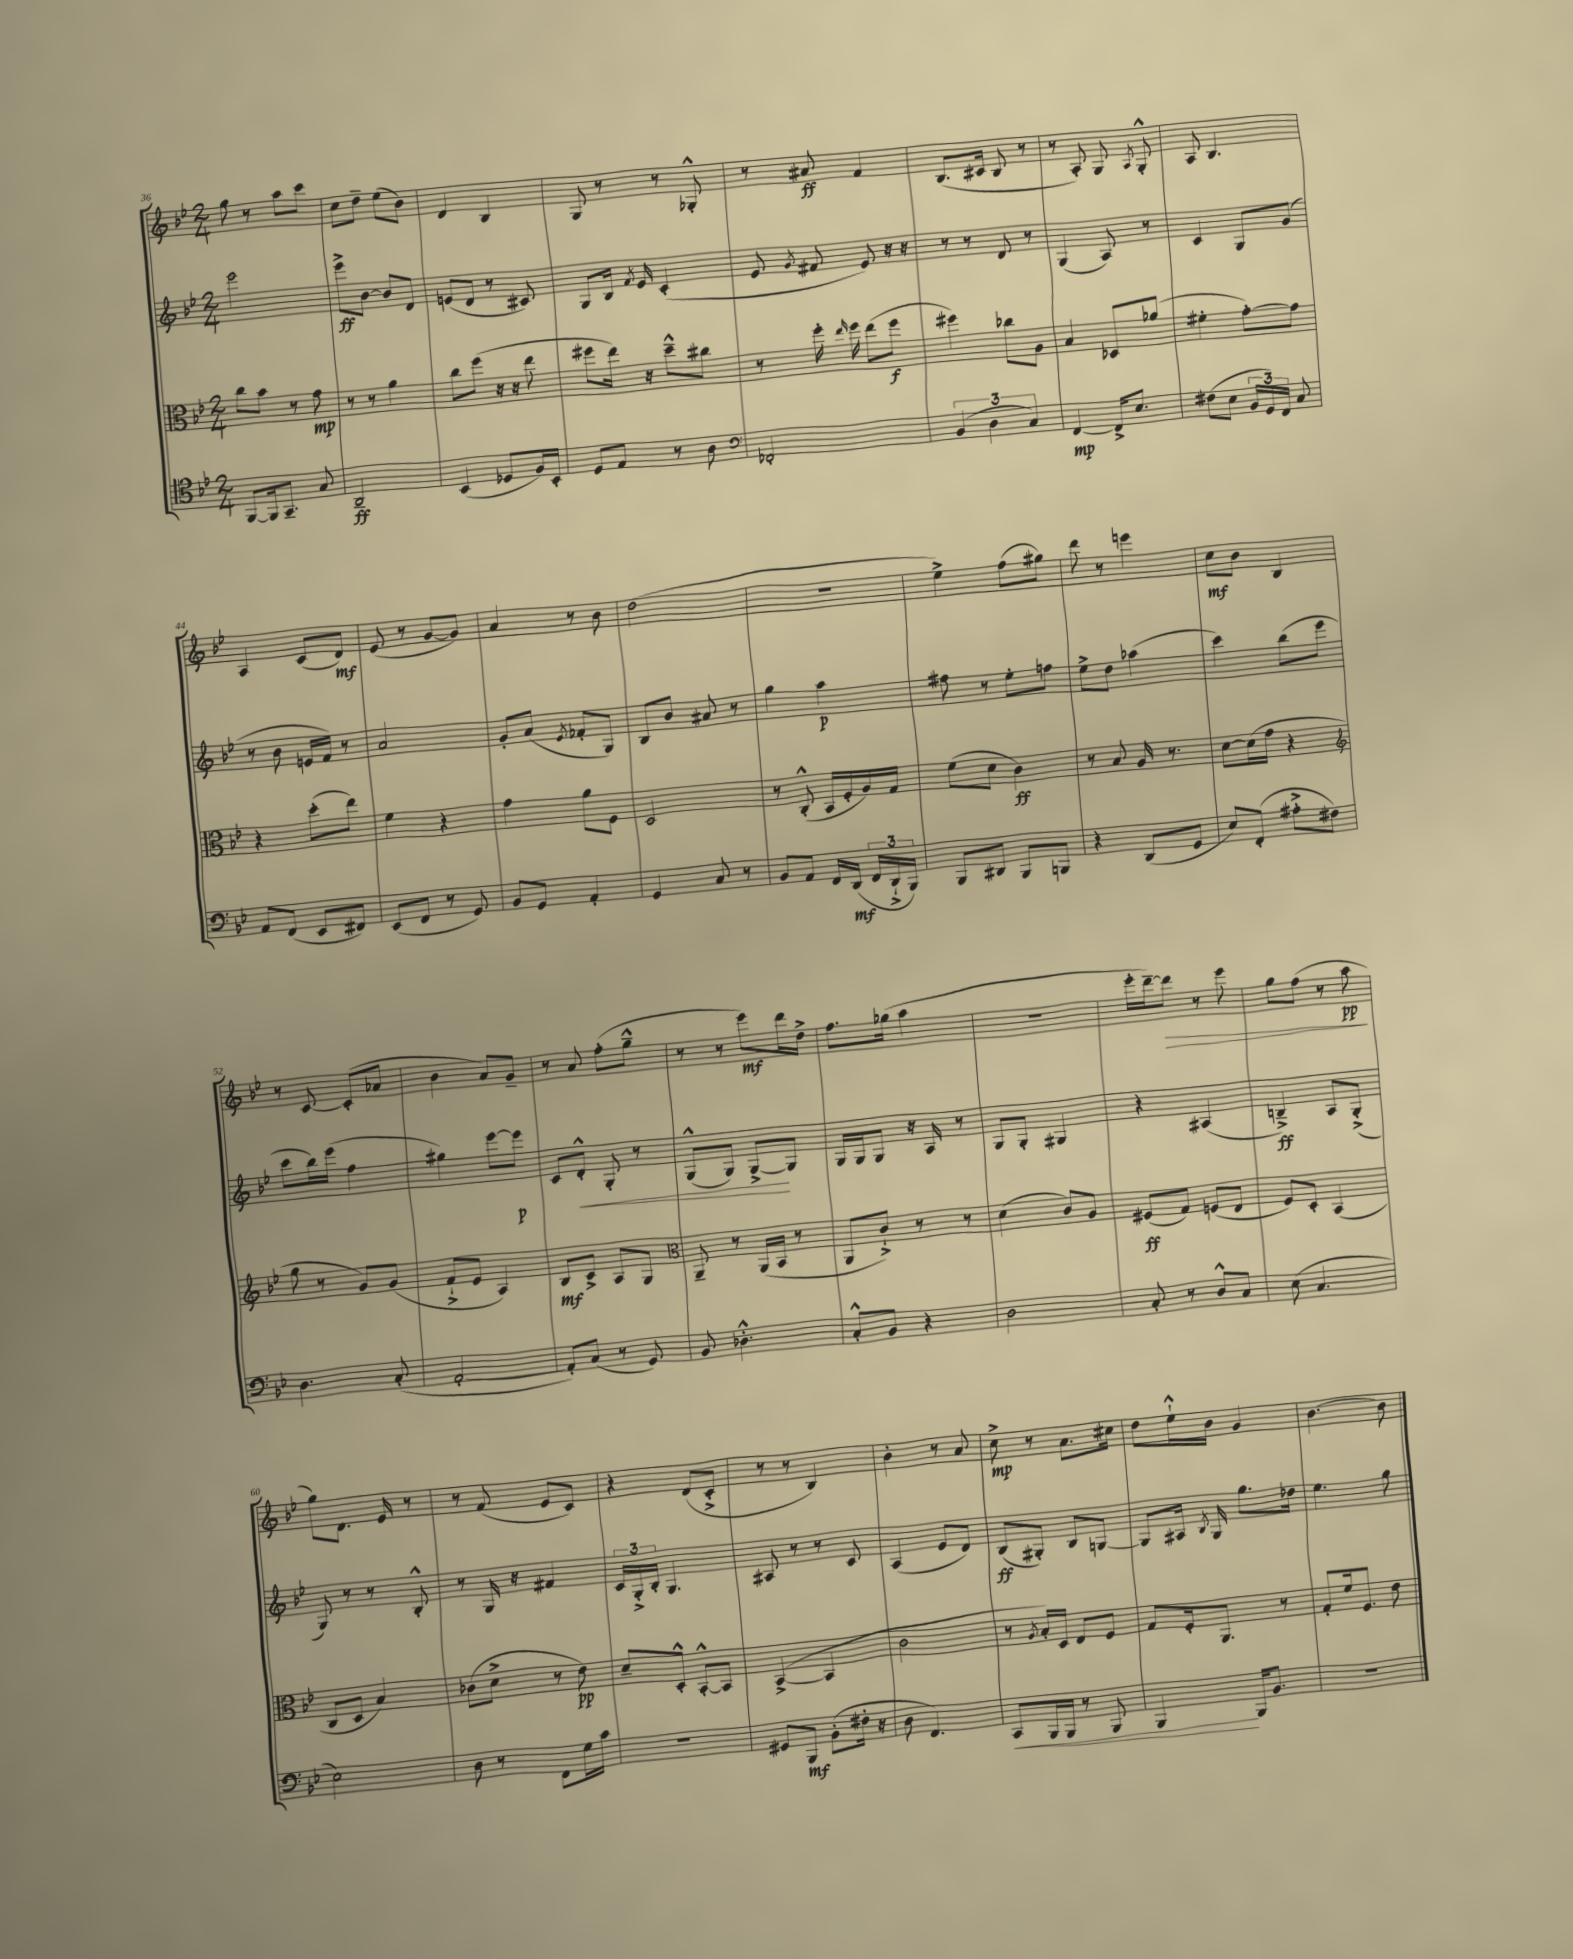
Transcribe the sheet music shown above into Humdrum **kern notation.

**kern	**dynam	**kern	**dynam	**kern	**dynam	**kern	**dynam
*part4	*part4	*part3	*part3	*part2	*part2	*part1	*part1
*staff4	*staff4	*staff3	*staff3	*staff2	*staff2	*staff1	*staff1
*clefC4	*	*clefC3	*	*clefG2	*	*clefG2	*
*k[b-e-]	*	*k[b-e-]	*	*k[b-e-]	*	*k[b-e-]	*
*M2/4	*	*M2/4	*	*M2/4	*	*M2/4	*
=36	=36	=36	=36	=36	=36	=36	=36
[8FF/L	.	8cc\L	.	2eee-\	.	8gg\	.
16FF/k]	.	8b-\J	.	.	.	8r	.
8.GG~/J	.	.	.	.	.	.	.
.	.	8r	.	.	.	8aa\L	.
8G/	.	8g\	mp	.	.	8ccc\J	.
=37	=37	=37	=37	=37	=37	=37	=37
2AA~/	ff	8r	.	8eee-^\L	ff	8cc\L	.
.	.	8r	.	[8b-\J	.	8dd~\J	.
.	.	4a\	.	8b-/L]	.	(8ee-\L	.
.	.	.	.	8d/J	.	8b-\J)	.
=38	=38	=38	=38	=38	=38	=38	=38
(4BB-/	.	8cc\L	.	(8en/L	.	4d/	.
.	.	(8ff\J	.	8d/J	.	.	.
8D-X/L	.	16r	.	8r	.	4B-/	.
.	.	16r	.	.	.	.	.
16F/L)	.	8ee-\	.	8c#X/)	.	.	.
16BB-'/JJ	.	.	.	.	.	.	.
=39	=39	=39	=39	=39	=39	=39	=39
8D/L	.	8ff#X\L	.	8G/L	.	8G/	.
8E-/J	.	16ee-\Jk)	.	16B-/Jk	.	8r	.
.	.	.	.	8qf/	.	.	.
.	.	16r	.	16e-/	.	.	.
8r	.	8dd~^^\L	.	(4c'/	.	8r	.
8A\	.	8cc#X\J	.	.	.	8G-X'^^/	.
=40	=40	=40	=40	=40	=40	=40	=40
*clefF4	*	*	*	*	*	*	*
2FF-X'/	.	8r	.	8e-/	.	8r	.
.	.	.	.	8qg/	.	.	.
.	.	16ff'\	.	8f#X/	.	8a#X/	ff
.	.	16qqee-/	.	.	.	.	.
.	.	16ff\	.	.	.	.	.
.	.	(8ee-\L	.	8e-/)	.	4f/	.
.	.	8ff\J	f	16r	.	.	.
.	.	.	.	16r	.	.	.
=41	=41	=41	=41	=41	=41	=41	=41
(6BB-/	.	4ff#X\)	.	8r	.	(8.B-/L	.
.	.	.	.	8r	.	.	.
6D\	.	.	.	.	.	.	.
.	.	.	.	.	.	16c#X/Jk	.
.	.	8cc-X\L	.	8d/	.	8B-/	.
6C/)	.	.	.	.	.	.	.
.	.	8A\J	.	8r	.	8r	.
=42	=42	=42	=42	=42	=42	=42	=42
[4FF/	mp	4B-/	.	(4G/	.	8r	.
.	.	.	.	.	.	8A'/)	.
16FF^/KL]	.	8D-X/L	.	8A/)	.	8G/	.
8.E-/J	.	.	.	.	.	.	.
.	.	.	.	.	.	8qA/	.
.	.	(8a-X/J	.	8r	.	8G'^^/	.
=43	=43	=43	=43	=43	=43	=43	=43
(8F#X\L	.	4f#X'\	.	4c/	.	8A/	.
8E-\J	.	.	.	.	.	4.B-/	.
24BB-/LL	.	[8g'\L)	.	8G/L	.	.	.
24GG/)	.	.	.	.	.	.	.
24FF/JJ	.	.	.	.	.	.	.
8C/	.	8g\J]	.	(8g/J	.	.	.
!!LO:LB:g=z
=44	=44	=44	=44	=44	=44	=44	=44
8AA/L	.	4r	.	8r	.	4A/	.
(8FF/J	.	.	.	8b-\	.	.	.
8EE-/L	.	(8dd'\L	.	16en/LL	.	(8c/L	.
.	.	.	.	16f/JJ)	.	.	.
8FF#X/J)	.	8ee-\J)	.	8r	.	8d/J)	mf
=45	=45	=45	=45	=45	=45	=45	=45
(8EE-/L	.	4f\	.	2a/	.	(8e-/	.
8FF/J	.	.	.	.	.	8r	.
8r	.	4r	.	.	.	[8g/L	.
8GG/)	.	.	.	.	.	8g/J])	.
=46	=46	=46	=46	=46	=46	=46	=46
8BB-/L	.	4g\	.	8g'/L	.	4a/	.
8GG/J	.	.	.	(8a/J	.	.	.
.	.	.	.	8qe-/	.	.	.
4AA'/	.	8a\L	.	8f-X'/L	.	8r	.
.	.	8F\J	.	8G/J)	.	8b-\	.
=47	=47	=47	=47	=47	=47	=47	=47
4GG/	.	2D/	.	8B-/L	.	(2dd\	.
.	.	.	.	8b-/J	.	.	.
8C/	.	.	.	8a#X/	.	.	.
8r	.	.	.	8r	.	.	.
=48	=48	=48	=48	=48	=48	=48	=48
8BB-/L	.	8r	.	4gg\	.	2r	.
8AA/J	.	(8C'^^/	.	.	.	.	.
16FF/LL	.	16BB-/LL	.	4aa\	p	.	.
(16DD/JJ	mf	16F'/	.	.	.	.	.
24FF/LL	.	16A/)	.	.	.	.	.
24DD`^/	.	.	.	.	.	.	.
.	.	16G/JJ	.	.	.	.	.
24BBB-/JJ)	.	.	.	.	.	.	.
=49	=49	=49	=49	=49	=49	=49	=49
8BBB-/L	.	(8f\L	.	8ff#X\	.	4ee-^\)	.
8DD#X/J	.	8d\J	.	8r	.	.	.
8BBB-/L	.	4c\)	ff	8ee-'\L	.	(8ff\L	.
8BBBn/J	.	.	.	8ffn\J	.	8gg#X\J)	.
=50	=50	=50	=50	=50	=50	=50	=50
4r	.	8r	.	8ee-^\L	.	8ddd\	.
.	.	8B-/	.	8dd\J	.	8r	.
(8DD/L	.	16A/	.	(4aa-X\	.	4eeen\	.
.	.	8.r	.	.	.	.	.
8GG/J	.	.	.	.	.	.	.
=51	=51	=51	=51	=51	=51	=51	=51
8E-/L)	.	[8d\L	.	4ccc\)	.	8cc\L	mf
(8FF'/J	.	(16d\L]	.	.	.	8b-\J	.
.	.	16g\JJ	.	.	.	.	.
8A#X'^\L	.	4r	.	(8bb-\L	.	4B-/	.
8F#X\J)	.	.	.	8eee-\J	.	.	.
!!LO:LB:g=z
=52	=52	=52	=52	=52	=52	=52	=52
*	*	*clefG2	*	*	*	*	*
4.D\	.	8gg\	.	8ccc\L	.	8r	.
.	.	8r	.	16bb-\L)	.	[8c/	.
.	.	.	.	(16eee-\JJ	.	.	.
.	.	8g/L)	.	4ff\	.	(8c'/L]	.
(8C'/	.	(8g/J	.	.	.	8a-X/J	.
=53	=53	=53	=53	=53	=53	=53	=53
[2AA'/	.	8f`^/L	.	4gg#X\)	.	4b-\	.
.	.	8e-/J	.	.	.	.	.
.	.	4A/)	.	[8eee-\L	.	8a/L)	.
.	.	.	.	8eee-\J]	p	8g~/J	.
=54	=54	=54	=54	=54	=54	=54	=54
8AA'/L])	.	8B-/L	mf	8c/L	.	8r	.
!	!	!	!	!	!LO:HP:b	!	!
(8C/J	.	8c^/J	.	8d'^^/J	<	8a/	.
8r	.	8A/L	.	8G'/	.	(8ff'\L	.
8GG/)	.	8G/J	.	8r	.	8gg~^^\J	.
=55	=55	=55	=55	=55	=55	=55	=55
*	*	*clefC3	*	*	*	*	*
8BB-/	.	8AA~/	.	(8G^^/L	.	8r	.
4.D-X'^^\	.	8r	.	8G/J)	.	8r	.
.	.	(16AA/LL	.	[8G^/L	.	8eee-\L)	mf
.	.	16BB-/JJ	.	.	.	.	.
.	.	8r	.	8G/J]	[	16ddd\L	.
.	.	.	.	.	.	16dd^\JJ	.
=56	=56	=56	=56	=56	=56	=56	=56
8C'^^/L	.	8AA/L	.	16G/LL	.	8.ff\L	.
.	.	.	.	16G/J	.	.	.
8BB-/J	.	8c`^/J)	.	8G/J	.	.	.
.	.	.	.	.	.	(16gg-X\Jk	.
4r	.	8r	.	16r	.	4aa\	.
.	.	.	.	16A/	.	.	.
.	.	8r	.	8r	.	.	.
=57	=57	=57	=57	=57	=57	=57	=57
2D\	.	(4d\	.	8G/L	.	2r	.
.	.	.	.	8G'/J	.	.	.
.	.	8c/L)	.	4G#X/	.	.	.
.	.	8A/J	.	.	.	.	.
=58	=58	=58	=58	=58	=58	=58	=58
8C'/	.	(8F#X/L	ff	4r	.	16eee-'\LL	.
.	.	.	.	.	.	[16ddd~\J)	.
!	!	!	!	!	!	!	!LO:HP:b
8r	.	8G/J)	.	.	.	8ddd\J]	>
8D^^/L	.	(8Fn/L	.	(4A#X/	.	8r	.
8C/J	.	8E-/J	.	.	.	8eee-\	.
=59	=59	=59	=59	=59	=59	=59	=59
(8E-\	.	8F/L)	.	4Bn~^/)	ff	8gg\L	.
4.C/	.	8D'/J	.	.	.	(8ff\J	.
.	.	(4BB-/	.	8A/L	.	8r	.
.	.	.	.	(8G'^/J	.	8aa\	pp
.	.	.	.	.	.	.	]
!!LO:LB:g=z
=60	=60	=60	=60	=60	=60	=60	=60
2E-\)	.	8C/L	.	8G/)	.	8gg\L)	.
.	.	8D/J	.	8r	.	8.d\J	.
.	.	4B-/)	.	8r	.	.	.
.	.	.	.	.	.	16e-/	.
.	.	.	.	8B-'^^/	.	8r	.
=61	=61	=61	=61	=61	=61	=61	=61
8D\	.	(8c-X\L	.	8r	.	8r	.
8r	.	8d^\J	.	16G/	.	(8f/	.
.	.	.	.	16r	.	.	.
8FF\L	.	8r	.	4f#X/	.	8e-/L	.
16G\L	.	8e-\)	pp	.	.	8c/J)	.
16c\JJ	.	.	.	.	.	.	.
=62	=62	=62	=62	=62	=62	=62	=62
2r	.	8d~/L	.	24c/LL	.	4r	.
.	.	.	.	24G'^/	.	.	.
.	.	.	.	24B-'/JJ	.	.	.
.	.	8D'^^/J	.	4.G/	.	.	.
.	.	[8BB-'^^/L	.	.	.	(8d/L	.
.	.	8BB-/J]	.	.	.	8c'^/J	.
=63	=63	=63	=63	=63	=63	=63	=63
8GG#X/L	.	([4BB-^/	.	8A#X/	.	8r	.
8BBB-/J	mf	.	.	8r	.	8r	.
(8BB-'\L	.	4BB-/]	.	8r	.	4B-/)	.
16F#X'\Jk	.	.	.	8c/	.	.	.
16r	.	.	.	.	.	.	.
=64	=64	=64	=64	=64	=64	=64	=64
8D\	.	2c\	.	(4A/	.	4b-'\	.
4.FF/)	.	.	.	.	.	.	.
.	.	.	.	8e-/L	.	8r	.
.	.	.	.	8d/J)	.	8a/	.
=65	=65	=65	=65	=65	=65	=65	=65
!	!LO:HP:b	!	!	!	!	!	!
8CC/L	<	8r	.	(8B-/L	ff	8cc^\	mp
.	.	8qA/	.	.	.	.	.
16BBB-/L	.	16B-'/LL)	.	8G#X'/J)	.	8r	.
16BBB-/JJ	.	16D/JJ	.	.	.	.	.
8r	.	8E-/L	.	8B-/L	.	8.a\L	.
8BBB-/	.	8F/J	.	[8Gn/J	.	.	.
.	.	.	.	.	.	16cc#X\Jk	.
=66	=66	=66	=66	=66	=66	=66	=66
4BBB-/	.	8G/L	.	8G/L]	.	8dd\L	.
.	.	16F'/k	.	16A#X/Jk	.	16ee-`^^\L	.
.	.	.	.	8qB-/	.	.	.
.	.	8.AA/J	.	16G/	.	16b-\JJ	.
16BBB-/KL	[	.	.	8.gg\L	.	4g/	.
8.BB-/J	.	.	.	.	.	.	.
.	.	8r	.	.	.	.	.
.	.	.	.	16dd-X\Jk	.	.	.
=67	=67	=67	=67	=67	=67	=67	=67
2r	.	8G'/L	.	4.ee-\	.	[4.b-\	.
.	.	16f/k	.	.	.	.	.
.	.	8.F/J	.	.	.	.	.
.	.	8e-\	.	8gg\	.	8b-\]	.
==	==	==	==	==	==	==	==
*-	*-	*-	*-	*-	*-	*-	*-
